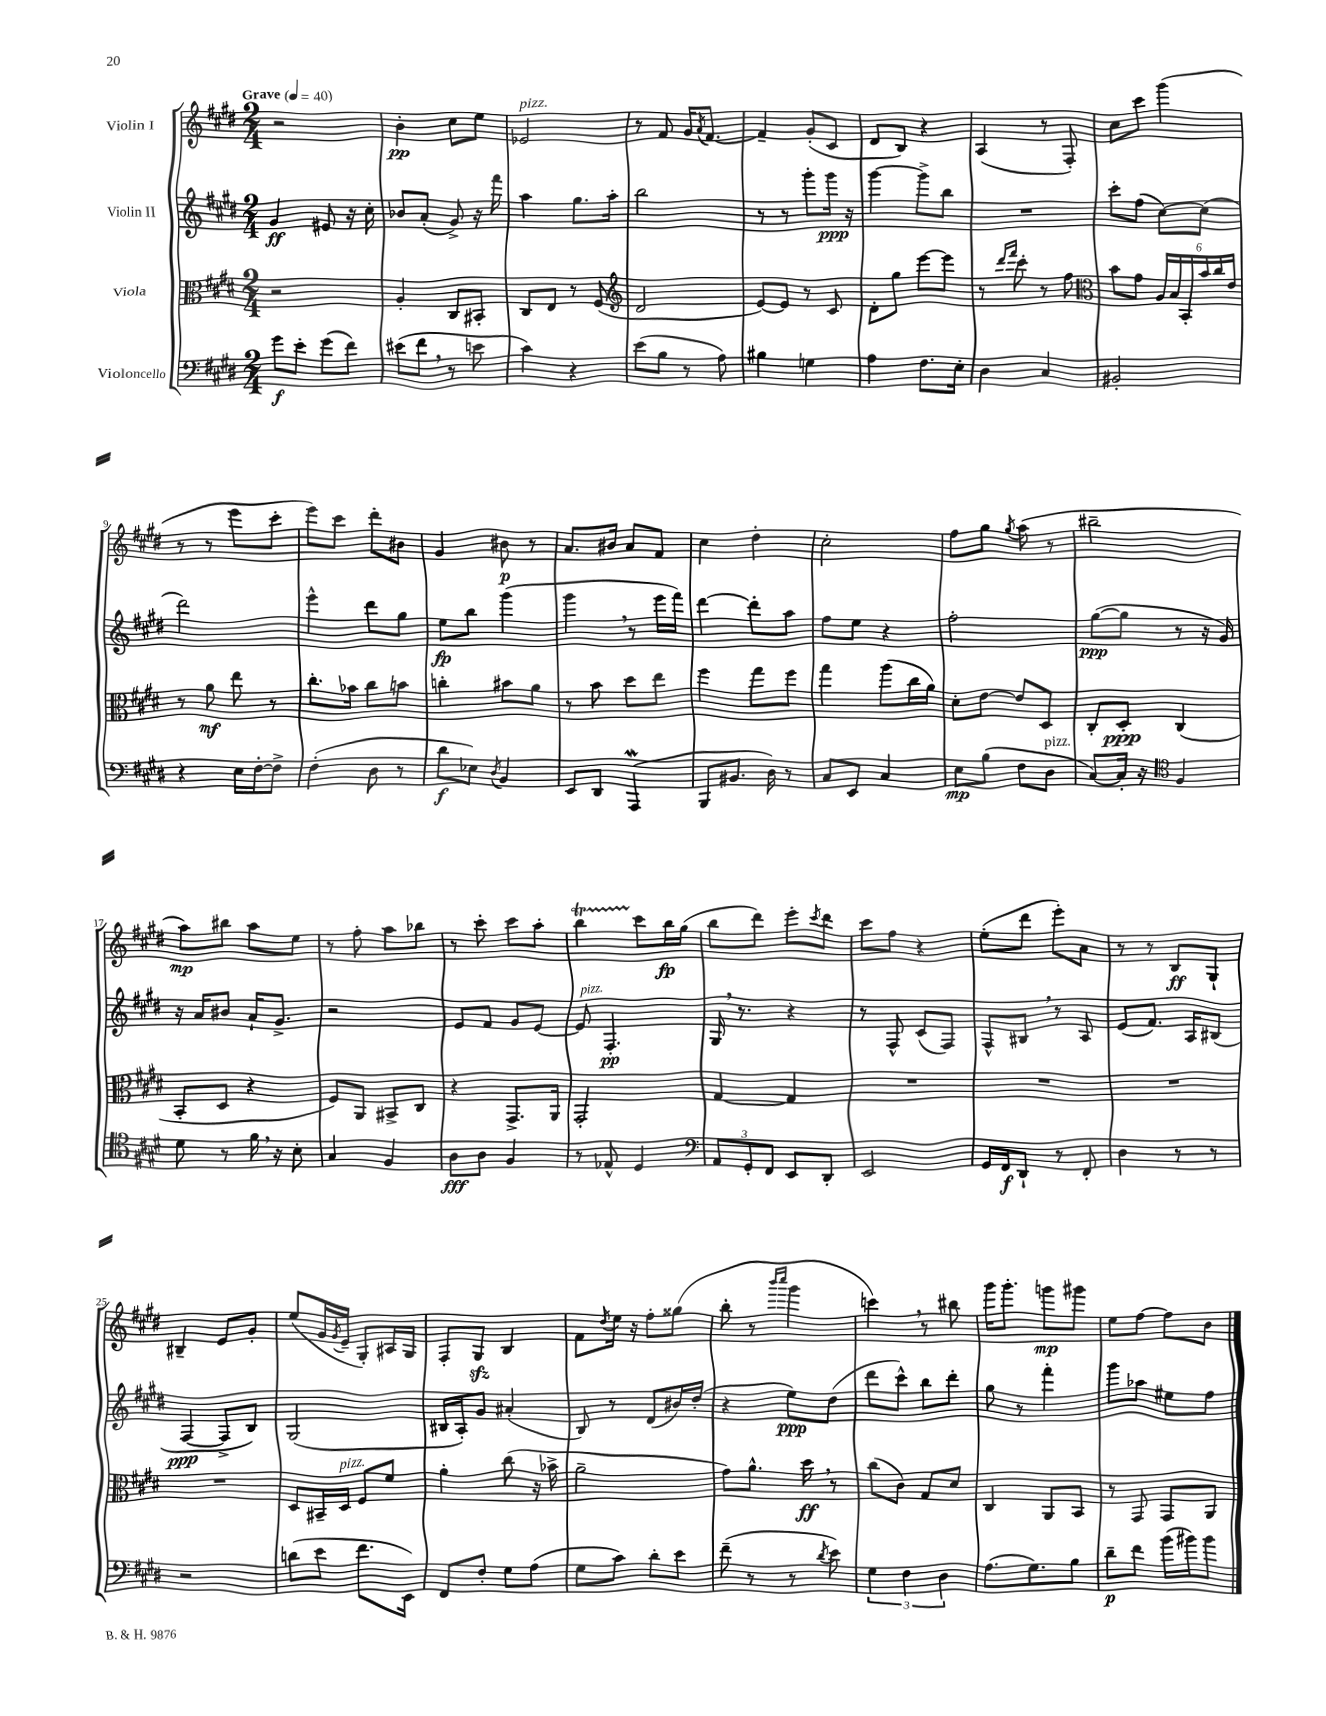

**kern	**dynam	**kern	**dynam	**kern	**dynam	**kern	**dynam
*part4	*part4	*part3	*part3	*part2	*part2	*part1	*part1
*staff4	*staff4	*staff3	*staff3	*staff2	*staff2	*staff1	*staff1
*I"Violoncello	*	*I"Viola	*	*I"Violin II	*	*I"Violin I	*
*clefF4	*	*clefC3	*	*clefG2	*	*clefG2	*
*k[f#c#g#d#]	*	*k[f#c#g#d#]	*	*k[f#c#g#d#]	*	*k[f#c#g#d#]	*
*M2/4	*	*M2/4	*	*M2/4	*	*M2/4	*
*MM40	*	*MM40	*	*MM40	*	*MM40	*
=1	=1	=1	=1	=1	=1	=1	=1
!	!	!	!	!	!	!LO:TX:a:B:t=Grave	!
8g#\L	f	2r	.	4g#/	ff	2r	.
8e'\J	.	.	.	.	.	.	.
(8g#\L	.	.	.	8e#X/	.	.	.
8f#\J)	.	.	.	16r	.	.	.
.	.	.	.	16cc#'\	.	.	.
=2	=2	=2	=2	=2	=2	=2	=2
(8e#X\L	.	4A'/	.	8b-X/L	.	4b'\	pp
8f#,\J	.	.	.	(8a'/J	.	.	.
8r	.	8C#/L	.	8g#^/)	.	8cc#\L	.
8en\	.	8BB#X'/J	.	16r	.	8ee\J	.
.	.	.	.	16fff#\	.	.	.
=3	=3	=3	=3	=3	=3	=3	=3
!	!	!	!	!	!	!LO:TX:a:i:t=pizz.	!
4c#\)	.	8C#/L	.	4aa\	.	2e-X/	.
.	.	8E/J	.	.	.	.	.
4r	.	8r	.	8.gg#\L	.	.	.
.	.	(8F#/	.	.	.	.	.
.	.	.	.	16aa'\Jk	.	.	.
=4	=4	=4	=4	=4	=4	=4	=4
*	*	*clefG2	*	*	*	*	*
(8e\L	.	2d#/	.	2bb\	.	8r	.
8B\J	.	.	.	.	.	8f#/	.
8r	.	.	.	.	.	16g#/KL	.
.	.	.	.	.	.	8qa/	.
.	.	.	.	.	.	[8.f#/J	.
8A\)	.	.	.	.	.	.	.
=5	=5	=5	=5	=5	=5	=5	=5
4B#X\	.	[8e/L)	.	8r	.	4f#~/]	.
.	.	8e/J]	.	8r	.	.	.
4Gn\	.	8r	.	8ggg#'\L	.	(8g#'/L	.
.	.	8c#/	.	16ggg#\Jk	ppp	8c#/J	.
.	.	.	.	16r	.	.	.
=6	=6	=6	=6	=6	=6	=6	=6
4A\	.	8d#'\L	.	[4ggg#\	.	8d#/L	.
.	.	8gg#\J	.	.	.	8B/J)	.
8.F#\L	.	[8eee\L	.	8ggg#^\L]	.	4r	.
.	.	8eee\J]	.	8bb\J	.	.	.
16E'\Jk	.	.	.	.	.	.	.
=7	=7	=7	=7	=7	=7	=7	=7
4D#\	.	8r	.	2r	.	(4A/	.
.	.	16qqddd#/LL	.	.	.	.	.
.	.	16qqfff#/JJ	.	.	.	.	.
.	.	8ccc#'\	.	.	.	.	.
4C#/	.	8r	.	.	.	8r	.
.	.	8ff#\	.	.	.	8F#'/)	.
=8	=8	=8	=8	=8	=8	=8	=8
*	*	*clefC3	*	*	*	*	*
2BB#X'/	.	8b\L	.	8ccc#'\L	.	8cc#\L	.
.	.	8g#\J	.	(8ff#\J	.	8ccc#\J	.
.	.	24A/LL	.	[8cc#\L)	.	(4ggg#\	.
.	.	24B/	.	.	.	.	.
.	.	24BB'/	.	.	.	.	.
.	.	24b/	.	(8cc#\J]	.	.	.
.	.	24cc#/	.	.	.	.	.
.	.	24e/JJ	.	.	.	.	.
!!LO:LB:g=z
=9	=9	=9	=9	=9	=9	=9	=9
4r	.	8r	.	2ddd#\)	.	8r	.
.	.	8a\	mf	.	.	8r	.
16E\LL	.	8ee\	.	.	.	8eee\L	.
[16F#'\J	.	.	.	.	.	.	.
8F#^\J]	.	8r	.	.	.	8ccc#'\J	.
=10	=10	=10	=10	=10	=10	=10	=10
(4F#'\	.	8.cc#'\L	.	4eee^^\	.	8eee\L)	.
.	.	.	.	.	.	8ccc#\J	.
.	.	16b-X\Jk	.	.	.	.	.
8D#\	.	8cc#\L	.	8ddd#\L	.	8ddd#'\L	.
8r	.	8bn\J	.	8gg#\J	.	8b#X\J	.
=11	=11	=11	=11	=11	=11	=11	=11
8d#\L	f	4ccn'\	.	8ee\L	fp	4g#/	.
8E-X\J)	.	.	.	8bb\J	.	.	.
8qD#/	.	.	.	.	.	.	.
4BB/	.	8b#X\L	.	(4ggg#\	.	8b#X\	p
.	.	8a\J	.	.	.	8r	.
=12	=12	=12	=12	=12	=12	=12	=12
8EE/L	.	8r	.	4ggg#,\	.	8.a/L	.
8DD#/J	.	8b\	.	.	.	.	.
.	.	.	.	.	.	16b#X/Jk	.
(4AAAw/	.	8dd#\L	.	8r	.	8a/L	.
.	.	8ee\J	.	16eee\LL	.	8f#/J	.
.	.	.	.	16fff#\JJ)	.	.	.
=13	=13	=13	=13	=13	=13	=13	=13
8BBB/L	.	4ff#\	.	[4ddd#\	.	4cc#\	.
8.BB#X/J	.	.	.	.	.	.	.
.	.	8gg#\L	.	8ddd#'\L]	.	4dd#'\	.
16D#\)	.	.	.	.	.	.	.
8r	.	8ff#\J	.	8aa\J	.	.	.
=14	=14	=14	=14	=14	=14	=14	=14
8C#/L	.	4gg#\	.	8ff#\L	.	2cc#'\	.
8EE/J	.	.	.	8ee\J	.	.	.
4C#/	.	(8aa\L	.	4r	.	.	.
.	.	16cc#\L	.	.	.	.	.
.	.	16a\JJ)	.	.	.	.	.
=15	=15	=15	=15	=15	=15	=15	=15
8E\L	mp	8d#'\L	.	2ff#'\	.	8ff#\L	.
(8B\J	.	[8e\J	.	.	.	8gg#\J	.
.	.	.	.	.	.	8qgg#/	.
8F#\L	.	8e/L]	.	.	.	(8aa\	.
!LO:TX:a:i:t=pizz.	!	!	!	!	!	!	!
8D#\J	.	8D#/J	.	.	.	8r	.
=16	=16	=16	=16	=16	=16	=16	=16
[8C#/L)	.	8C#'/L	.	([8gg#\L	ppp	2bb#X~\	.
16C#'/Jk]	.	8D#'/J	ppp	8gg#\J]	.	.	.
16r	.	.	.	.	.	.	.
*clefC4	*	*	*	*	*	*	*
4F#/	.	(4C#/	.	8r	.	.	.
.	.	.	.	16r	.	.	.
.	.	.	.	16g#/)	.	.	.
!!LO:LB:g=z
=17	=17	=17	=17	=17	=17	=17	=17
8d#\	.	8BB'/L	.	16r	.	8aa\L)	mp
.	.	.	.	16a/KL	.	.	.
8r	.	8D#/J	.	8b#X/J	.	8bb#X\J	.
16f#,\	.	4r	.	16a`/KL	.	8aa\L	.
16r	.	.	.	8.g#^/J	.	.	.
8B'\	.	.	.	.	.	8ee\J	.
=18	=18	=18	=18	=18	=18	=18	=18
4G#/	.	8F#/L)	.	2r	.	8r	.
.	.	8AA/J	.	.	.	8ff#'\	.
4F#/	.	8BB#X^/L	.	.	.	8aa\L	.
.	.	8C#/J	.	.	.	8bb-X\J	.
=19	=19	=19	=19	=19	=19	=19	=19
8A\L	fff	4r	.	8e/L	.	8r	.
8A\J	.	.	.	8f#/J	.	8ccc#'\	.
4F#/	.	8.GG#^/L	.	8g#/L	.	8ccc#\L	.
.	.	.	.	[8e/J	.	8aa'\J	.
.	.	16AA/Jk	.	.	.	.	.
=20	=20	=20	=20	=20	=20	=20	=20
!	!	!	!	!LO:TX:a:i:t=pizz.	!	!	!
8r	.	2GG#'/	.	8e/]	.	4bbT\	.
8E-X^^/	.	.	.	4.F#'/	pp	.	.
4D#/	.	.	.	.	.	8ccc#\L	.
.	.	.	.	.	.	16bb\L	fp
.	.	.	.	.	.	(16gg#\JJ	.
=21	=21	=21	=21	=21	=21	=21	=21
*clefF4	*	*	*	*	*	*	*
12AA/L	.	[4G#/	.	16G#,/	.	8bb\L	.
.	.	.	.	8.r	.	.	.
12GG#'/	.	.	.	.	.	.	.
.	.	.	.	.	.	8ddd#\J)	.
12FF#/J	.	.	.	.	.	.	.
8EE/L	.	4G#/]	.	4r	.	8eee'\L	.
.	.	.	.	.	.	8qccc#/	.
8DD#'/J	.	.	.	.	.	8ddd#\J	.
=22	=22	=22	=22	=22	=22	=22	=22
2EE/	.	2r	.	8r	.	8ccc#\L	.
.	.	.	.	8F#^^/	.	8ff#\J	.
.	.	.	.	(8c#/L	.	4r	.
.	.	.	.	8F#/J)	.	.	.
=23	=23	=23	=23	=23	=23	=23	=23
16GG#/LL	.	2r	.	8F#^^/L	.	(8ee'\L	.
16FF#/J	f	.	.	.	.	.	.
8DD#`/J	.	.	.	8B#X,/J	.	8ddd#\J	.
8r	.	.	.	8r	.	8eee'\L)	.
8FF#'/	.	.	.	8A/	.	8a\J	.
=24	=24	=24	=24	=24	=24	=24	=24
4D#\	.	2r	.	(8e/L	.	8r	.
.	.	.	.	8.f#/J)	.	8r	.
8r	.	.	.	.	.	8B/L	ff
.	.	.	.	16A/KL	.	.	.
8r	.	.	.	(8B#X/J	.	8G#`/J	.
!!LO:LB:g=z
=25	=25	=25	=25	=25	=25	=25	=25
2r	.	2r	.	[4F#/	ppp	4B#X~/	.
.	.	.	.	8F#^/L]	.	8e/L	.
.	.	.	.	8B/J)	.	8g#'/J	.
=26	=26	=26	=26	=26	=26	=26	=26
(8dn\L	.	8D#/L	.	(2G#/	.	(8ee/L	.
8e\J	.	16BB#X~/L	.	.	.	16g#/L	.
.	.	.	.	.	.	8qg#/	.
!	!	!LO:TX:a:i:t=pizz.	!	!	!	!	!
.	.	16D#/JJ	.	.	.	16e~/JJ	.
8.f#\L	.	8F#/L	.	.	.	8G#'/L)	.
.	.	8f#/J	.	.	.	16A#X/L	.
16EE\Jk)	.	.	.	.	.	16G#/JJ	.
=27	=27	=27	=27	=27	=27	=27	=27
8FF#/L	.	4a'\	.	16B#X/LL	.	8F#'/L	.
.	.	.	.	16A'/J)	.	.	.
8F#'/J	.	.	.	8g#/J	.	8G#zz/J	.
8G#\L	.	(8cc#\	.	(4a#X'/	.	4B/	.
(8A\J	.	16r	.	.	.	.	.
.	.	16b-X^\	.	.	.	.	.
=28	=28	=28	=28	=28	=28	=28	=28
8G#\L	.	2a~\	.	8B/)	.	8f#\L	.
.	.	.	.	.	.	8qdd#/	.
8c#\J)	.	.	.	8r	.	16ee\Jk	.
.	.	.	.	.	.	16r	.
8d#'\L	.	.	.	(8d#/L	.	8ff#'\L	.
8e\J	.	.	.	16b#X/L)	.	(8gg##X\J	.
.	.	.	.	(16dd#'/JJ	.	.	.
=29	=29	=29	=29	=29	=29	=29	=29
(8f#~\	.	8g#\L)	.	4r	.	8bb'\	.
8r	.	8.a^^\J	.	.	.	8r	.
.	.	.	.	.	.	16qqbbb/LL	.
.	.	.	.	.	.	16qqcccc#/JJ	.
8r	.	.	.	8ee\L)	ppp	4ggg#\	.
.	.	16dd#,\	ff	.	.	.	.
8qd#/	.	.	.	.	.	.	.
8e\)	.	8r	.	(8dd#\J	.	.	.
=30	=30	=30	=30	=30	=30	=30	=30
6G#\	.	(8cc#\L	.	8ddd#\L	.	4cccn,\)	.
.	.	8c#\J)	.	8ccc#^^\J)	.	.	.
6F#\	.	.	.	.	.	.	.
.	.	8G#/L	.	8bb\L	.	8r	.
6D#\	.	.	.	.	.	.	.
.	.	8d#/J	.	8ddd#'\J	.	8bb#X\	.
=31	=31	=31	=31	=31	=31	=31	=31
(8.A\L	.	4C#/	.	8gg#\	.	16ggg#\KL	.
.	.	.	.	.	.	8.ggg#'\J	.
.	.	.	.	8r	.	.	.
8.G#\)	.	.	.	.	.	.	.
.	.	8AA/L	.	4fff#'\	.	8gggn\L	mp
8B\J	.	8BB/J	.	.	.	8ggg#X\J	.
=32	=32	=32	=32	=32	=32	=32	=32
8d#~\L	p	8r	.	8ggg#\L	.	8ee\L	.
8f#\J	.	8GG#/	.	8aa-X\J	.	[8ff#\J	.
(16b\LL	.	8GG#/L	.	8ee#X\L	.	8ff#\L]	.
16b#X\J)	.	.	.	.	.	.	.
8b#\J	.	8AA/J	.	8ff#\J	.	8b\J	.
==	==	==	==	==	==	==	==
*-	*-	*-	*-	*-	*-	*-	*-
